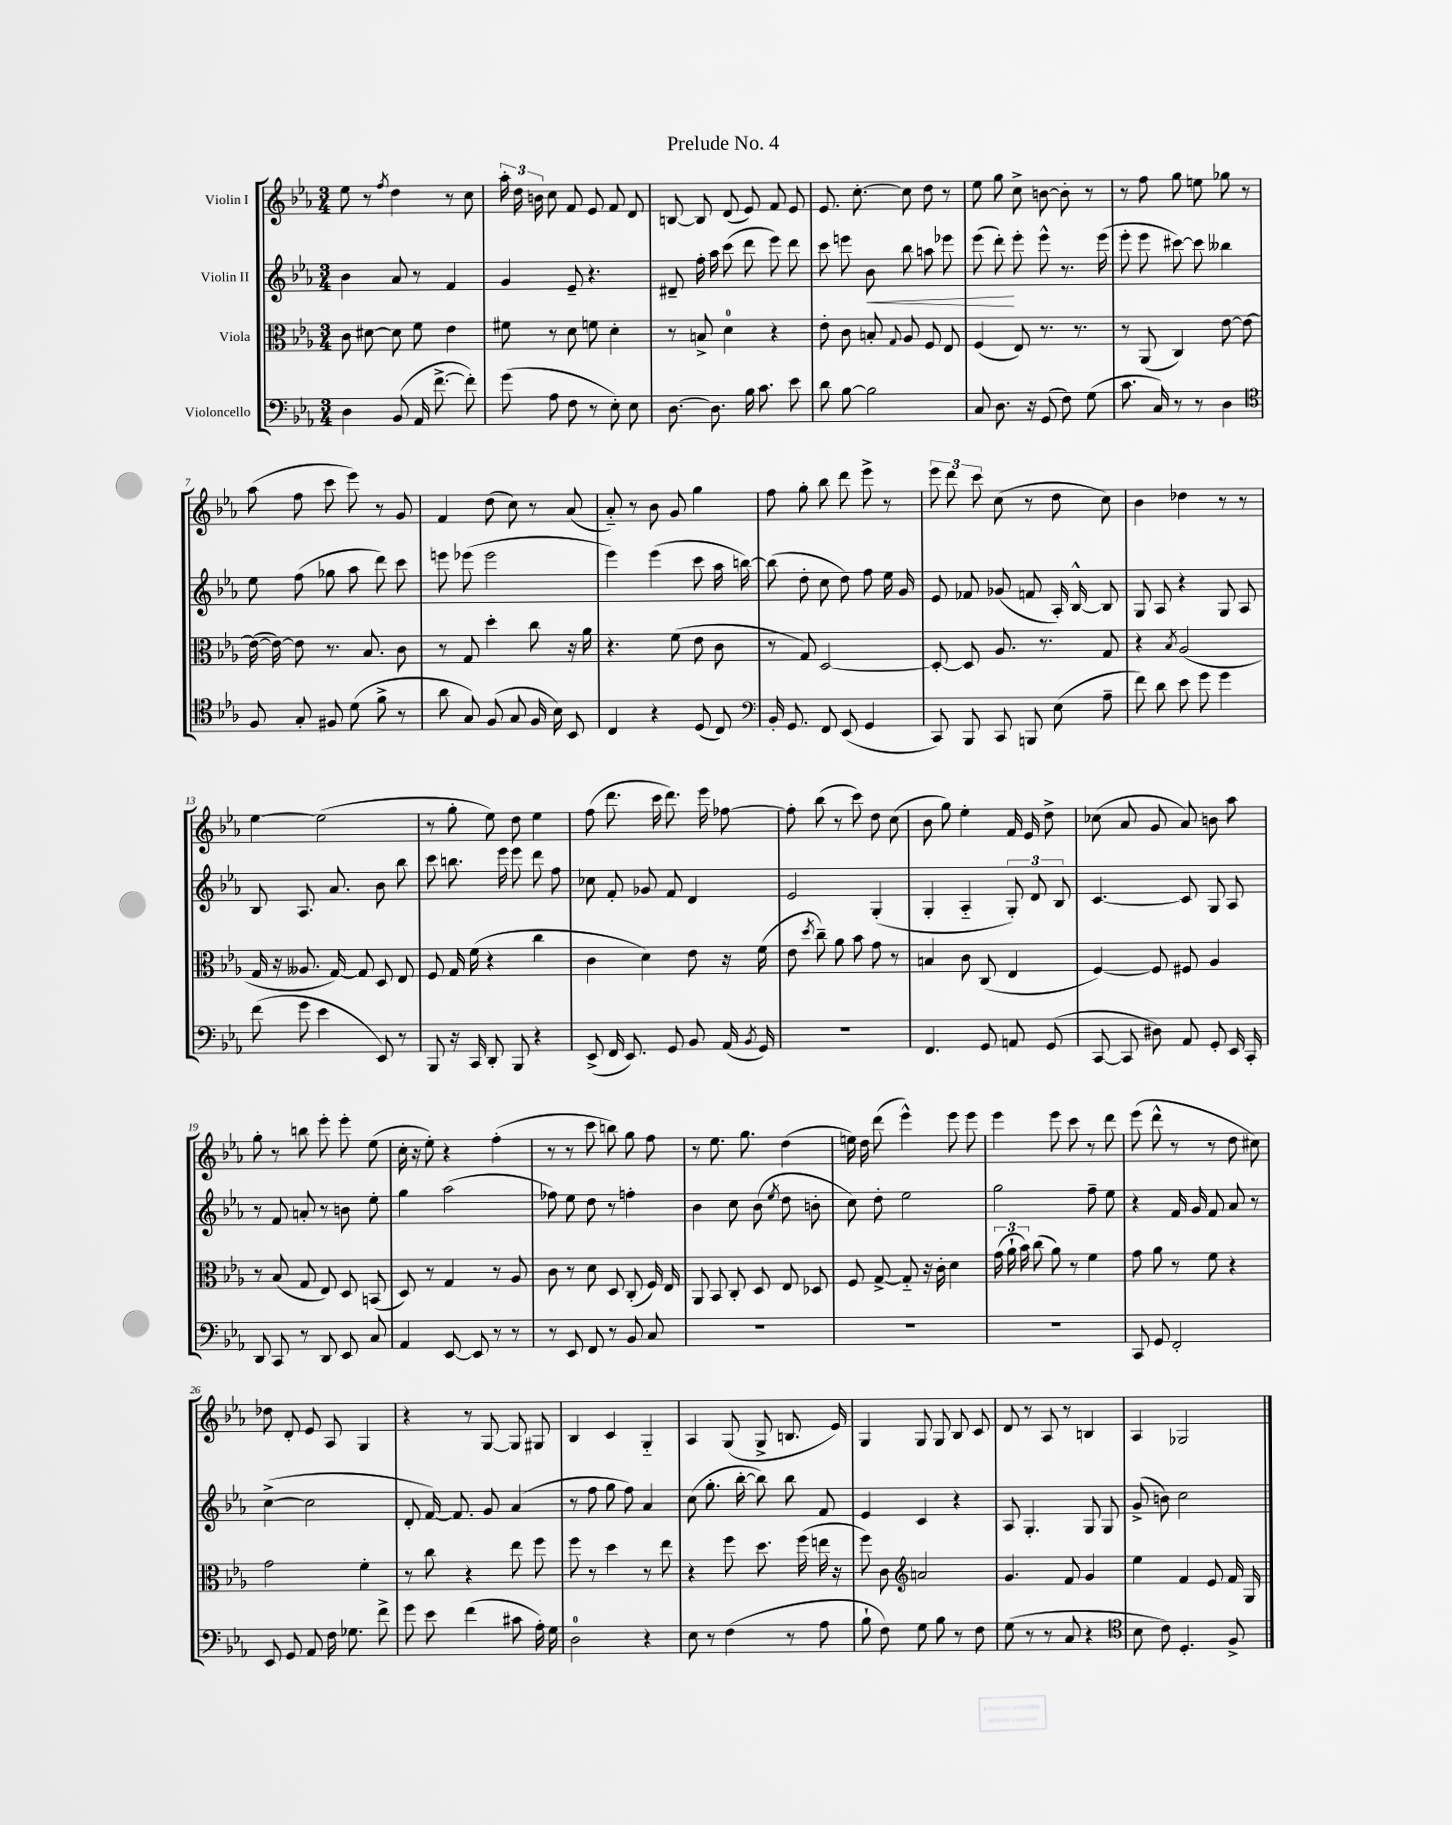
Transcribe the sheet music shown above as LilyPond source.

\header { title = "Prelude No. 4" }
<<
\new StaffGroup <<
\new Staff = "s0" \with { instrumentName = "Violin I" } {
    \clef treble \key ees \major \numericTimeSignature \time 3/4
    \autoBeamOff ees''8 r8 \acciaccatura { f''8 } d''4 r8 c''8 |
    \tuplet 3/2 { aes''16-. d''16 b'16 } c''8 f'8 ees'8 f'8 d'8 |
    b8~ b8 d'8( ees'8) f'8 ees'8 |
    ees'8. c''8.~-. c''8 d''8 r8 |
    ees''8 g''8 c''8-> b'8~ b'8-. r8 |
    r8 f''8 g''8 e''8 ges''8 r8 |
    aes''8( f''8 c'''8 ees'''8) r8 g'8 |
    f'4 d''8( c''8) r8 aes'8( |
    aes'8-_) r8 bes'8 g'8 g''4 |
    f''8 g''8-. bes''8 d'''8 ees'''8-> r8 |
    \tuplet 3/2 { ees'''8 d'''8 c'''8 } c''8( r8 d''8 c''8) |
    bes'4 des''4 r8 r8 |
    ees''4~ ees''2( |
    r8 g''8-. ees''8) d''8 ees''4 |
    f''8( d'''8. c'''16 d'''8.) ees'''16 fes''8~ |
    fes''8-. bes''8( r8 c'''8) d''8 c''8( |
    bes'8 g''8) ees''4-. f'16 ees'16 d''8-> |
    ces''8( aes'8 g'8 aes'8) b'8 aes''8 |
    g''8-. r8 b''8 ees'''8-. ees'''8-. ees''8( |
    c''16-. r16 ees''8-.) r4 f''4-.( |
    r8 r8 c'''8 b''8) g''8 f''8 |
    r8 ees''8. g''8. d''4( |
    e''16) d''16 d'''8( ees'''4-^) ees'''8 ees'''8 |
    ees'''4 ees'''8 c'''8 r8 d'''8 |
    ees'''8( d'''8-^ r8 r8 d''8 cis''8) |
    des''8 d'8-. ees'8 aes8 g4 |
    r4 r8 g8~ g8 gis8 |
    bes4 c'4 g4-_ |
    aes4 g8( g8-> b8. ees'16) |
    g4 g8 g8 bes8 c'8 |
    d'8 r8 aes8 r8 b4 |
    aes4 ges2 \bar "|." |
}
\new Staff = "s1" \with { instrumentName = "Violin II" } {
    \clef treble \key ees \major \numericTimeSignature \time 3/4
    \autoBeamOff bes'4 aes'8 r8 f'4 |
    g'4 ees'8-- r4. |
    dis'8-- f''16-. aes''16 c'''8( d'''8 ees'''8) d'''8 |
    c'''8 e'''8 bes'8\< bes''8 a''8 ees'''8 |
    ees'''8( d'''8-.\!) ees'''8-. ees'''8-^ r8. ees'''16( |
    ees'''8-. ees'''8 cis'''8~) cis'''8 beses''4 |
    ees''8 f''8( ges''8 aes''8 d'''8) c'''8 |
    e'''8 ees'''8( ees'''2 |
    ees'''4) ees'''4( c'''8 aes''16 b''16~) |
    b''8( d''8-. c''8 d''8) f''8 ees''16 g'16 |
    ees'8 fes'8 ges'8( f'8 aes16-.) bes16~-^ bes8 |
    g8 aes8 r4 g8 aes8 |
    bes8 aes8. aes'8. bes'8 bes''8 |
    c'''8 b''8. ees'''16 ees'''8 d'''8 f''8 |
    ces''8 f'8-. ges'8 f'8 d'4 |
    ees'2 g4-.( |
    g4-. aes4-_ \tuplet 3/2 { g8-.) d'8 bes8 } |
    c'4.~ c'8 g8 aes8 |
    r8 f'8 a'8-. r8 b'8 ees''8-. |
    g''4 aes''2( |
    fes''8) ees''8 d''8 r8 f''4-. |
    bes'4 c''8 bes'8( \acciaccatura { ees''8 } d''8 b'8-. |
    c''8) d''8-. ees''2 |
    g''2 f''8-- ees''8 |
    r4 f'16 g'16 f'8 aes'8 r8 |
    c''4~->( c''2 |
    d'8-. f'16~) f'8. g'8 aes'4( |
    r8 f''8 g''8 f''8) aes'4 |
    c''8( g''8.-. bes''16~-. bes''8) bes''8 f'8 |
    ees'4 c'4 r4 |
    aes8 g4.-. g8 g8 |
    g'8->( b'8) c''2 \bar "|." |
}
\new Staff = "s2" \with { instrumentName = "Viola" } {
    \clef alto \key ees \major \numericTimeSignature \time 3/4
    \autoBeamOff c'8 dis'8~ dis'8 f'8 ees'4 |
    fis'8 r8 d'8 f'8 d'4-. |
    r8 b8-> d'4-0 r4 |
    ees'8-. c'8 b8-. \appoggiatura { g8 } aes8 f8 ees8 |
    f4( ees8) r8. r8. |
    r8 aes,8( c4) ees'8~ ees'8~ |
    ees'16~( ees'16~) ees'8 r8. bes8. c'8 |
    r8 g8 d''4-. c''8 r16 aes'16 |
    r4. f'8( ees'8 c'8 |
    r8 g8) d2~ |
    d8~-. d8 aes8. r8. g8 |
    r4 \acciaccatura { bes8 } aes2( |
    g16 r16 aeses8. g16~) g8 d8 ees8 |
    f8 g16 f'16( r4 c''4 |
    c'4 d'4) ees'8 r16 f'16( |
    ees'8 \acciaccatura { d''8 } c''8--) aes'8 bes'8 g'8 r8 |
    b4 c'8 c8( ees4 |
    f4~) f8 fis8 aes4 |
    r8 bes8( g8 ees8) d8 b,8( |
    d8) r8 g4 r8 aes8 |
    c'8 r8 d'8 d8 c8-.( f16) ees16 |
    aes,8 bes,8 c8-. d8 ees8 des8 |
    f8 g8~-> g8-_ r16 c'16-. d'4 |
    \tuplet 3/2 { g'16( aes'16-! bes'16) } c''8( aes'8) r8 f'4 |
    g'8 aes'8 r8 f'8 r4 |
    g'2 f'4-. |
    r8 c''8 r4 ees''8 f''8 |
    f''8 r8 d''4 r8 ees''8 |
    r4 f''8 d''8. f''16( e''16 r16 |
    f''8) c'8 \clef treble a'2 |
    g'4. f'8 g'4 |
    ees''4 f'4 ees'8 f'16 g16 \bar "|." |
}
\new Staff = "s3" \with { instrumentName = "Violoncello" } {
    \clef bass \key ees \major \numericTimeSignature \time 3/4
    \autoBeamOff d4 bes,8( aes,16 f'8.~-> f'8-.) |
    g'8( aes8 f8 r8 ees8-.) ees8 |
    d8.~ d8. bes16 c'8. ees'8 |
    d'8 bes8~ bes2 |
    c8 d8. r16 g,8( f8) g8( |
    c'8. c16) r8 r8 d4 |
    \clef tenor f8 g8-. fis8 d'8( f'8-> r8 |
    aes'8 g8) f8( g8 f16 bes16) bes,8 |
    c4 r4 d8( c8) |
    \clef bass bes,16-. g,8. f,8 ees,8( g,4 |
    c,8) bes,,8 c,8 b,,8 ees8( aes8-- |
    f'8) d'8 ees'8 g'8 g'4 |
    f'8( g'8 ees'4 ees,8) r8 |
    bes,,8 r16 c,16 d,8-. bes,,8 r4 |
    ees,8->( f,16 ees,8.) g,8 bes,8 aes,16( \acciaccatura { bes,8 } g,16) |
    R2. |
    f,4. g,8 a,8 g,8( |
    c,8~ c,8 dis8) aes,8 g,8-. ees,16 c,16-. |
    d,8 c,8 r8 d,8 ees,8 c8 |
    aes,4 ees,8~ ees,8 r8 r8 |
    r8 ees,8 f,8 r8 bes,8 c8 |
    R2. |
    R2. |
    R2. |
    c,8 g,8 f,2-. |
    ees,8 g,8 aes,8 f16 ges8. f'8-> |
    g'8 ees'8 f'4( cis'8 aes16-.) g16 |
    d2-0 r4 |
    ees8 r8 f4( r8 aes8 |
    bes8-! f8) g8 bes8 r8 f8 |
    g8( r8 r8 c8 r4 |
    \clef tenor bes8 c'8) d4.-. f8-> \bar "|." |
}
>>
>>
